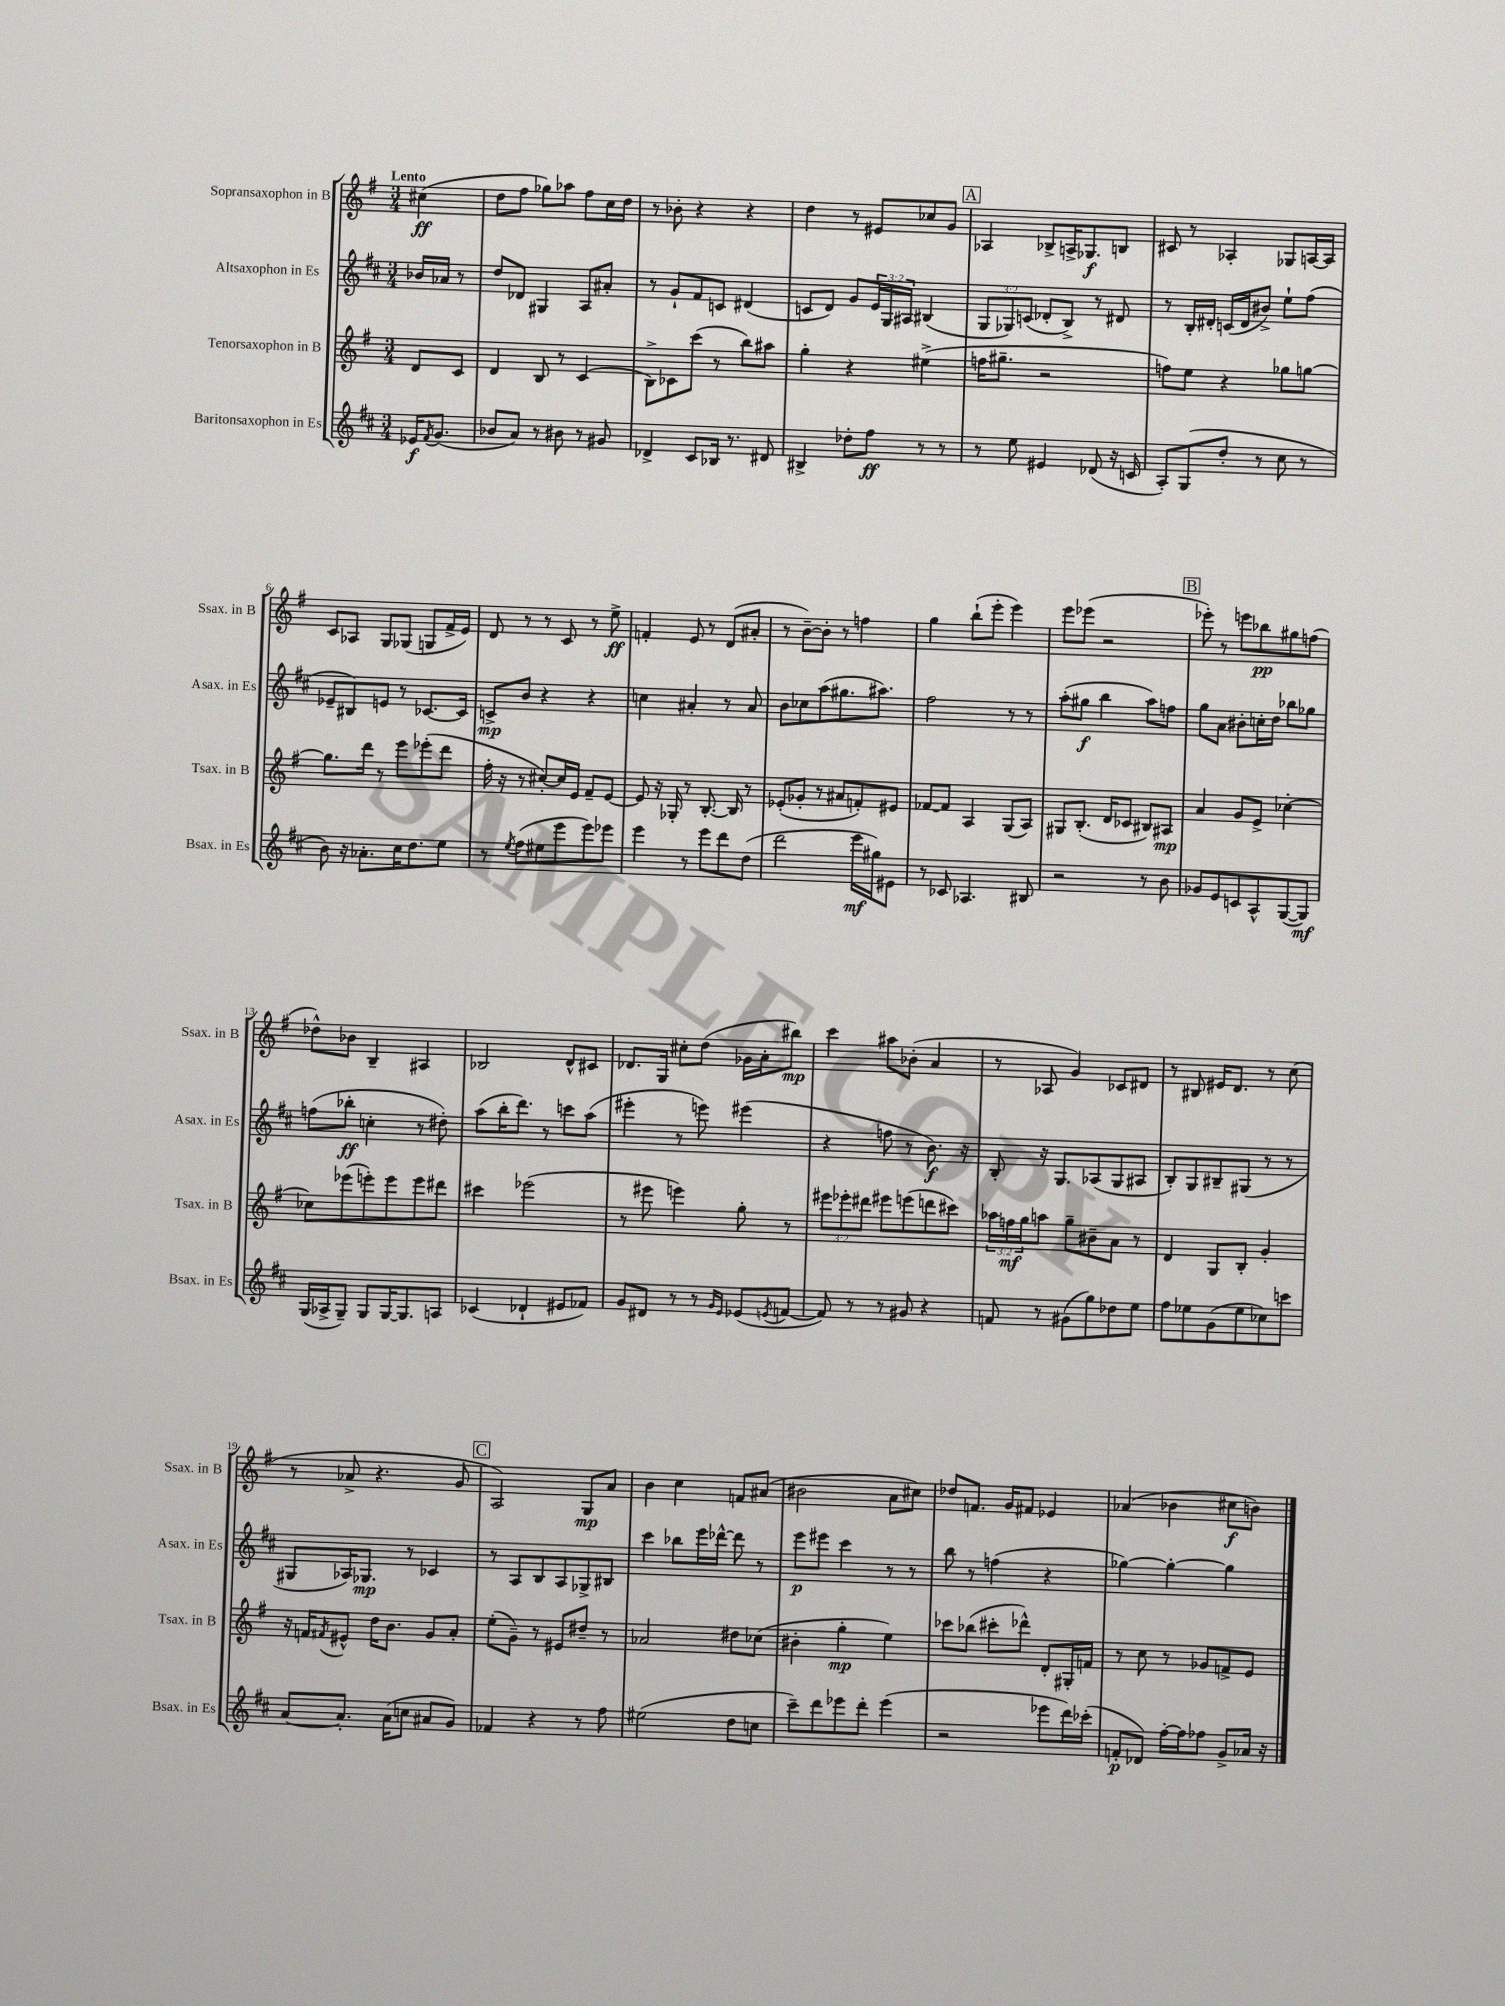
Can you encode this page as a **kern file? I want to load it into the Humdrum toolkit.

**kern	**kern	**kern	**kern
*staff4	*staff3	*staff2	*staff1
*clefG2	*clefG2	*clefG2	*clefG2
*k[f#c#]	*k[f#]	*k[f#c#]	*k[f#]
*M3/4	*M3/4	*M3/4	*M3/4
16e-	8d	16b-	(4cc#
8qf#	.	.	.
(8.g	.	16a-	.
.	8c	8r	.
=	=	=	=
8b-	4d	8dd	8dd
8a)	.	8d-	8ff#
8r	8B	4G#	8gg-)
8b#	8r	.	8aa-
8r	(4c	8A	8ff#
8g#	.	8a#'	16cc
.	.	.	16dd
=	=	=	=
4d-^	8B^)	8r	8r
.	8c-	8g`	8b-'
8c#	(8ccc	8f#	4r
16B-	8r	8c	.
8.r	.	.	.
.	8bb)	(4d#	4r
8d#	8aa#	.	.
=	=	=	=
4B#^	4gg'	8c	4dd
.	.	8d)	.
8dd-'	4r	8g	8r
8ff#	.	24e	8e#
.	.	24G	.
.	.	24A#	.
8r	(4ee#^	(4B#	8cc-
8r	.	.	8g
=	=	=	=
8r	16ff	12G	4A-
.	8.gg#~	.	.
.	.	12G-)	.
8ee	.	.	.
.	.	(12c	.
4e#	2r	8d-'	8B-^
.	.	8B^)	16A^
.	.	.	8.G-
(8d-	.	8r	.
16r	.	8d#	8B
16c	.	.	.
=	=	=	=
8A')	8ff)	8r	8c#
(8G	8ee	16B'	8r
.	.	16d#'	.
8dd'	4r	(16c	4A-'
.	.	16d#	.
8r	.	8b#^)	.
8cc#	8gg-	8ee`	8G-
8r	[8gg	(8ff#	[16A
.	.	.	16A]
=	=	=	=
8b)	8.gg]	8e-~	8c
16r	.	8B#)	8A-
8.a-'	16ddd	.	.
.	8r	8e	8G
16cc#	8eee	8r	(8G-
8.dd	.	.	.
.	(8eee-'	[8.c-	8G
8ee	8ddd	.	16f#^
.	.	16c-]	16e)
=	=	=	=
8r	16ff#'	8c^	8d
.	16r	.	.
8qee	.	.	.
(8ff#	8r	8b	8r
8ee#	[8cc#')	4r	8r
8eee	16cc#]	.	8c
.	16e	.	.
8eee)	8f#~	4r	8r
8eee-	[8e	.	8ee^
=	=	=	=
4eee	8e]	4cc	4f'
.	16r	.	.
.	16G-'	.	.
8r	8r	4a#'	8e
8eee	[8.B'	.	8r
8ddd	.	8r	(8d
.	16B]	.	.
(8dd	8r	8a#	8a#'
=	=	=	=
2ddd	(8e-'	8b	8r
.	8g-'	8cc-	[8b~)
.	8r	(8aa	8b']
.	8a#	8.gg#	8r
16eee	8f')	.	4ff
16gg#)	.	8.aa#)	.
8e#	8e#	.	.
=	=	=	=
8r	[8f-	2ff#	4gg
8c-	8f-]	.	.
4.A-	4A	.	(8bb`
.	.	.	8eee'
.	(8G	8r	4eee)
8B#	8A)	8r	.
=	=	=	=
2r	8G#	(8aa'	8eee
.	(8.B'	8gg#	(8eee-
.	.	4bb	2r
.	16d	.	.
.	8c-	.	.
8r	8B#)	8aa)	.
8b	8A#	8ff	.
=	=	=	=
8g-	4a	8gg	8eee-')
8e	.	8a	8r
8c	8g	8b#'	8eee
8A^^	8e^	16cc'	8bb-
.	.	16dd	.
([8G	[4cc-'	8bb-	8gg#
8G])	.	8gg-	(8ff
=	=	=	=
(16G	8cc-]	(8ff	8dd-^^)
16A-^	.	.	.
8G~)	(8eee-	8bb-'	8b-
8G	8eee')	4cc'	4B~
[16G	8eee	.	.
8.G]	.	.	.
.	8eee	8r	4A#
8A	8ddd#	8dd#')	.
=	=	=	=
(4c-	4ccc#	(8aa	2B-
.	.	16bb'	.
.	.	8.ddd)	.
4d-`	(2eee-	.	.
.	.	8r	.
8e#	.	8ccc	8d^^
8f-)	.	(8aa	8c#
=	=	=	=
8g	8r	4eee#'	8.d-
8d#	8eee#	.	.
.	.	.	16G
8r	4eee)	8r	8cc#'
8r	.	8eee)	(8dd
16qqg	.	.	.
16qqe	.	.	.
(8e-	8gg'	(4eee#	16g-
.	.	.	16a'
8qe	.	.	.
[8f	8r	.	8bb#)
=	=	=	=
8f])	12eee#	4r	4ccc
.	12eee-'	.	.
8r	.	.	.
.	12ddd#	.	.
8r	8eee#	8ff	8aa#
8g#	(8eee	8r	(8b-'
4r	8ddd	8.b)	4a
.	8ccc#)	.	.
.	.	16r	.
=	=	=	=
8f	24aa-	8B'	8r
.	24ff	.	.
.	24gg	.	.
8r	8aa	16r	8A-
.	.	8.G	.
(8g#	8gg~	.	4g)
8gg)	8b#~	(8A-	.
8dd-	8a	8G	8c-
8ee	8r	8A#	8d#
=	=	=	=
8ff#	4d	8B')	8r
8ee-	.	8G	8B#
(8g	8G	8B#~	16e#
.	.	.	8.d
8ee-	8B'	(8G#	.
8cc-)	4g'	8r	8r
8ccc	.	8r	(8cc
=	=	=	=
[8a	16r	8G#	8r
.	16f	.	.
.	8qf#	.	.
8.a']	8e#^^	16A-)	8a-^
.	.	8.G-	.
.	16dd	.	4.r
(16a	8.b	.	.
8cc	.	8r	.
8a#	8g	4c-	.
8g)	8a'	.	8g
=	=	=	=
4f-	(8ee'	8r	2A)
.	8g~)	8A	.
4r	8r	8B	.
.	8e#	8A	.
8r	8dd#~	8G-^	8G
8ff#	8r	8B#	8a
=	=	=	=
(2ee#	2a-	4ccc#	4b
.	.	8bb-	4cc
.	.	16eee	.
.	.	[16ddd-^^	.
8dd	8dd#	8ddd-]	8f
8cc	(8cc-	8r	(8a#
=	=	=	=
8ccc#~)	4b#'	8eee	2b#
8ddd	.	8eee#	.
8eee-	4gg'	4ccc#	.
8ddd'	.	.	.
(4eee-	4ee)	8r	8a
.	.	8r	8cc#)
=	=	=	=
2r	8ccc-	8bb	8dd-
.	(8bb-	8r	8.f
.	8ccc#'	(4ff	.
.	.	.	16g
.	8ddd-^^)	.	8f#
8eee-	8d'	4r	4e-
16ddd)	16G#'	.	.
(16ccc-'	16f	.	.
=	=	=	=
8f'	8r	[4gg-)	(4a-
8d-)	8cc	.	.
[16ff#'	8r	4gg-'_	4b-
16ff#]	.	.	.
8ff-	8g-	.	.
8g^	8f^	4gg-]	8cc#
16a-	8e	.	8b)
16r	.	.	.
==	==	==	==
*-	*-	*-	*-
